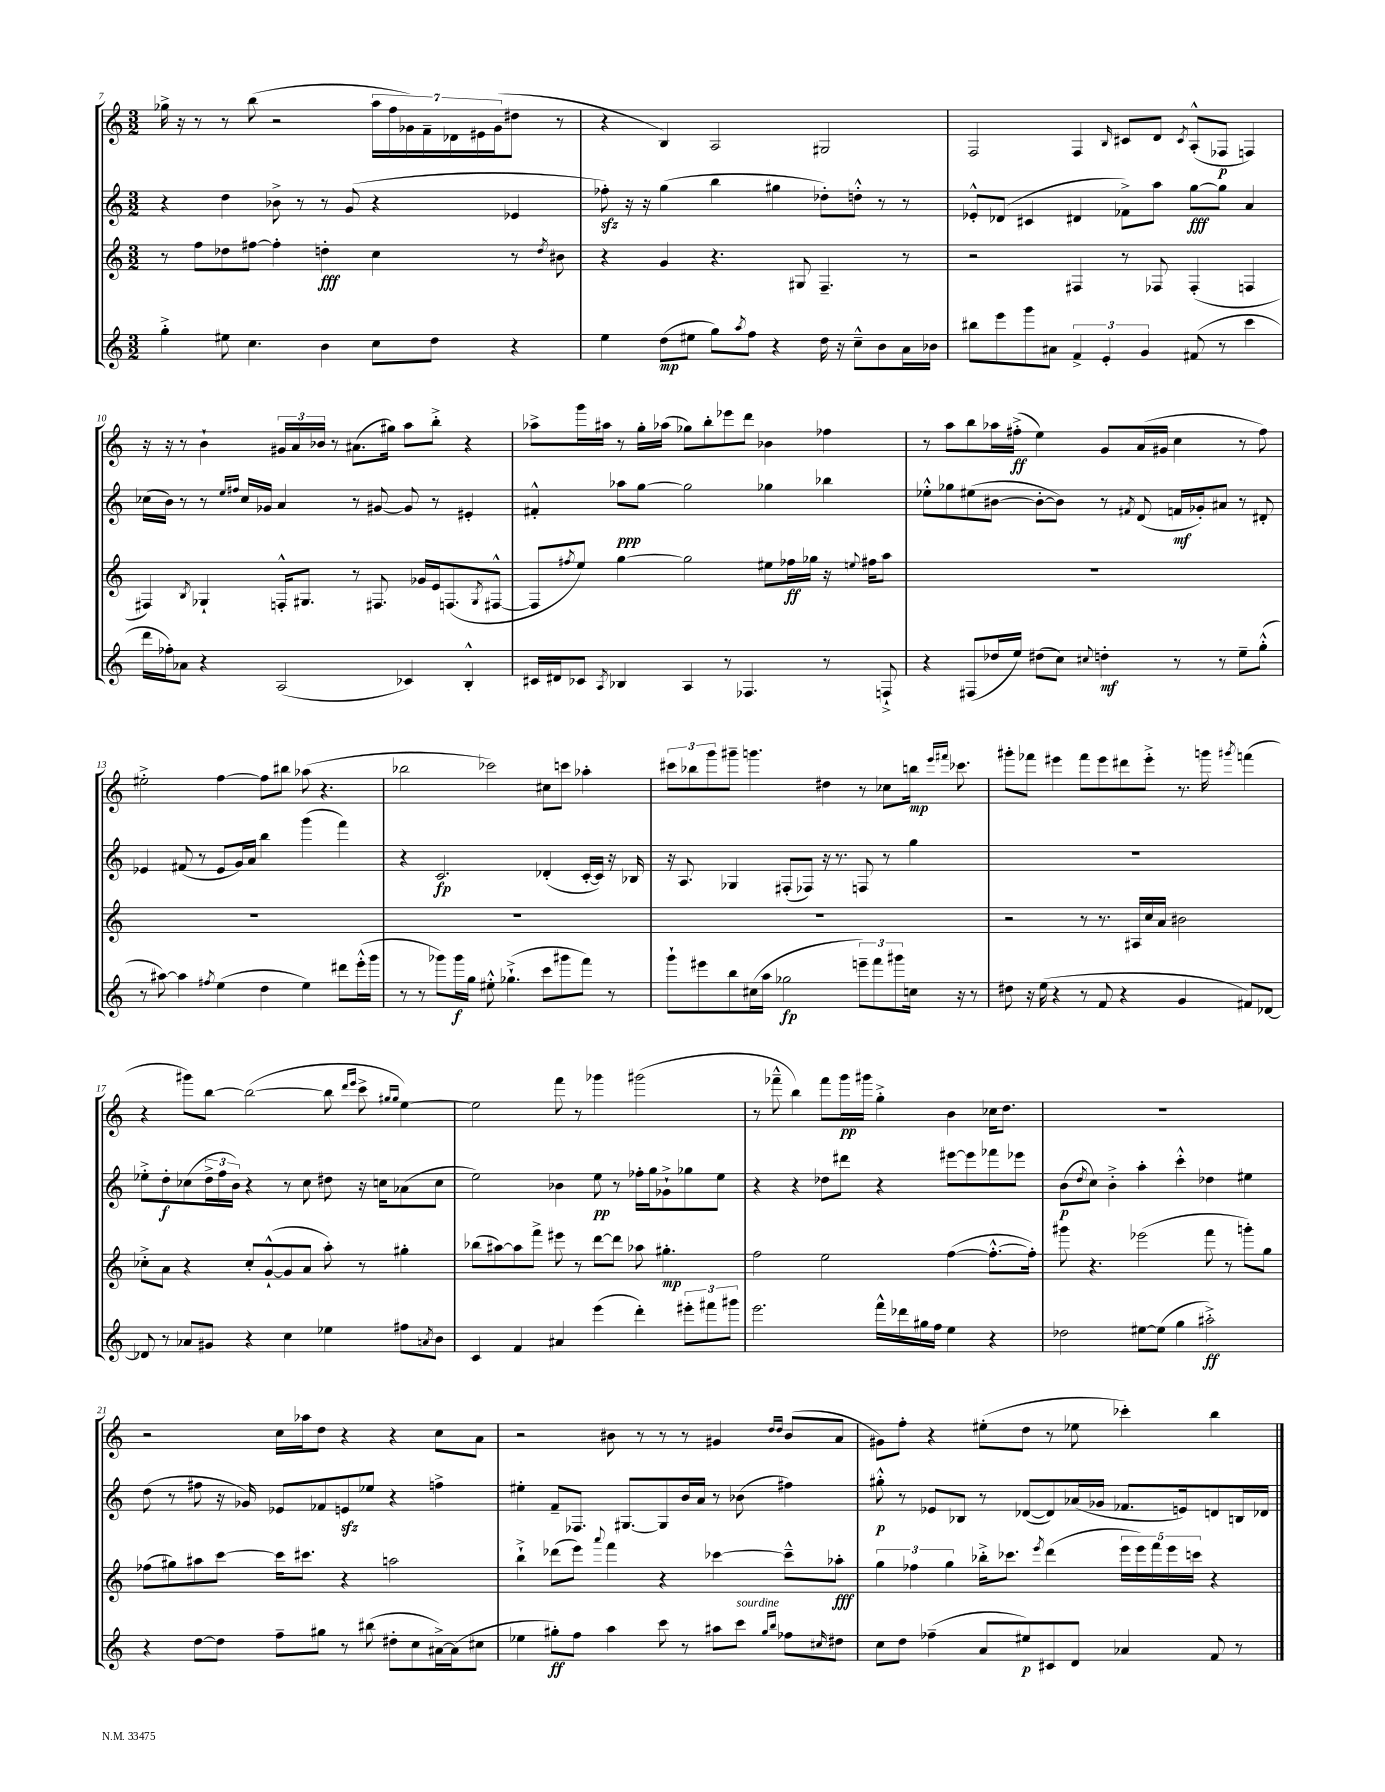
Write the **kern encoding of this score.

**kern	**kern	**kern	**kern
*staff4	*staff3	*staff2	*staff1
*clefG2	*clefG2	*clefG2	*clefG2
*k[]	*k[]	*k[]	*k[]
*M3/2	*M3/2	*M3/2	*M3/2
4gg'^	8r	4r	16gg-^
.	.	.	16r
.	8ff	.	8r
8ee#	8dd-	4dd	8r
4.cc	[8ff#	.	(8bb
.	4ff#']	8b-^	2r
.	.	8r	.
4b	4dd'	8r	.
.	.	(8g	.
8cc	4cc	4r	28aa
.	.	.	28ff
.	.	.	28g-)
.	.	.	28f~
8dd	.	.	.
.	.	.	28d-
.	.	.	28e#
.	.	.	(28g-
4r	8r	4e-	8dd#
.	8qdd	.	.
.	8b#	.	8r
=	=	=	=
4ee	4r	8ff-')	4r
.	.	16r	.
.	.	16r	.
(8dd	4g	(4gg	4B)
8ee#	.	.	.
8gg)	4.r	4bb	2A
8qaa	.	.	.
8ff	.	.	.
4r	.	4gg#	.
.	8G#	.	.
16dd	4.F~	8dd-')	2G#
16r	.	.	.
8cc~^^	.	8dd'^^	.
8b	.	8r	.
16a	8r	8r	.
16b-	.	.	.
=	=	=	=
8bb#	2r	8e-'^^	2F
8eee	.	(8d-	.
8ggg	.	4c#	.
8a#	.	.	.
6f^	4F#	4d#	4F
6e'	.	.	.
.	.	.	16qqB
.	8r	8f-^)	8c#
6g	.	.	.
.	8F-	8aa	8d
.	.	.	8qc#
(8f#	(4F-'	[8gg	(8A'^^
8r	.	8gg]	8F-
4ccc	4F	4a	4F)
=	=	=	=
16ddd	4F#)	(16cc-	16r
16ff-')	.	16b)	16r
8a-	.	8r	8r
.	8qB	.	.
4r	4G-`	8r	4b`
.	.	16qqee	.
.	.	16qqff#	.
.	.	16cc-	.
.	.	16g-	.
(2A	16F'^^	4a	24g#
.	.	.	24a
.	8.G#	.	.
.	.	.	24b-
.	.	.	8r
.	8r	8r	(8.a#
.	8.F#	[8g#	.
.	.	.	16gg#)
4c-)	.	8g#]	8aa
.	16g-	.	.
.	16e	8r	8bb'^
.	(8.F	.	.
4B'^^	.	4e#'	4r
.	8qG#	.	.
.	[8F#^^	.	.
=	=	=	=
16c#	8F#]	4f#'^^	8aa-^
16d#	.	.	.
.	8qff#	.	.
8c-	8ee)	.	16ggg
.	.	.	16aa#
8qA	.	.	.
4B-	[4gg	8aa-	8r
.	.	[8gg	16gg'
.	.	.	(16aa-
4A	2gg]	2gg]	8gg-)
.	.	.	8bb'
8r	.	.	8eee-
4.F-	.	.	8ddd
.	8ee#	4gg-	4b-
.	16ff-	.	.
.	16gg-	.	.
8r	16r	4bb-	4ff-
.	8qqee	.	.
.	16ff#	.	.
8F`^	8aa	.	.
=	=	=	=
4r	1.r	8ee-'^^	8r
.	.	8gg-	8aa
(8F#	.	(8ee#	8bb
16dd-	.	[8b#	16aa-
16ee)	.	.	(16ff#'^
(8dd#	.	8b#'_	4ee)
8cc)	.	8b#])	.
8qqcc#	.	.	.
4dd'	.	8r	8g
.	.	8qf#	.
.	.	(8d	(16a
.	.	.	16g#
8r	.	16f	4cc
.	.	16g-')	.
8r	.	8a#	.
8ee~	.	8r	8r
(8gg'^^	.	8d#'	8ff#)
=	=	=	=
8r	1.r	4e-	2ee#'^
[8aa#)	.	.	.
4aa#]	.	(8f#	.
.	.	8r	.
8qff#	.	.	.
(4ee	.	8e-	[4ff
.	.	16g)	.
.	.	16a	.
4dd	.	4bb	8ff]
.	.	.	8bb#
4ee)	.	(4ggg	(8aa-
.	.	.	4.r
8ddd#	.	4fff)	.
(16eee'^^	.	.	.
16ggg	.	.	.
=	=	=	=
8r	1.r	4r	2bb-
8r	.	.	.
8ggg-)	.	2.c	.
16ggg-	.	.	.
16gg	.	.	.
8ee#'^^	.	.	2ccc-)
(4.gg-`^	.	.	.
8ccc	.	(4d-'	8cc#
8ggg#	.	.	8ccc
8fff)	.	[16c'	4aa-'
.	.	16c])	.
8r	.	16r	.
.	.	16B-	.
=	=	=	=
8ggg`	1.r	16r	12ccc#
.	.	8.A	.
.	.	.	12bb-
8eee#	.	.	.
.	.	.	12ggg
8bb	.	4G-	8ggg#~
(16cc#	.	.	4.ggg
16aa	.	.	.
2gg-	.	(8F#'	.
.	.	8F-)	.
.	.	16r	4dd#
.	.	8.r	.
12eee~)	.	8F	8r
12fff	.	.	.
.	.	8r	8cc-
12ggg#	.	.	.
16cc	.	4gg	16bb
.	.	.	16qqeee
.	.	.	16qqfff#
16r	.	.	8.ccc-
8r	.	.	.
=	=	=	=
8dd#	2r	1.r	8ggg#'
16r	.	.	8fff-
(16ee	.	.	.
4r	.	.	4eee#
8r	8r	.	8fff-
8f	8.r	.	8eee#
4r	.	.	8ddd#
.	16A#	.	.
.	16cc	.	8eee#'^
.	16a	.	.
4g	2b#	.	8.r
.	.	.	16ggg
.	.	.	8qggg#
8f#)	.	.	(4fff
[8d-	.	.	.
=	=	=	=
8d-]	8cc-'^	8ee-'^	4r
8r	8a	8dd'	.
8a-	4r	(8cc-	8ggg#)
8g#	.	24dd^	[8bb
.	.	24ff	.
.	.	24b)	.
4r	8cc-'	4r	(2bb_
.	([8g`^^	.	.
4cc	8g]	8r	.
.	8a	8cc-	.
4ee-	8aa')	8dd#	8bb]
.	.	.	16qqddd
.	.	.	16qqeee
.	8r	16r	8ccc^
.	.	16cc	.
.	.	.	16qqgg#
.	.	.	16qqgg#
8ff#	4gg#'	(8a-	[4ee)
8qa	.	.	.
8b	.	8cc	.
=	=	=	=
4c	(8bb-	2ee)	2ee]
.	[8aa#)	.	.
4f	8aa#]	.	.
.	8fff^	.	.
4a#	8eee#	4b-	8fff
.	8r	.	8r
(4eee	[8ddd	8ee	4ggg-
.	8ddd]	8r	.
4ddd')	8aa-	16ff-'	(2ggg#
.	.	16gg	.
.	4.gg#'	8g-`^	.
12eee#'	.	8gg-	.
12fff#	.	.	.
.	.	8ee	.
12ggg#	.	.	.
=	=	=	=
2.eee	2ff	4r	8r
.	.	.	8fff-~^^
.	.	4r	4bb)
.	2ee	8dd-	8fff-
.	.	8ddd#	16ggg
.	.	.	16ggg#
16fff^^	.	4r	4gg'^
16ddd-	.	.	.
16gg#	.	.	.
16ff	.	.	.
4ee	([4ff	[8eee#	4b
.	.	8eee#]	.
4r	8.ff'^^_	8fff-	16cc-
.	.	.	8.dd
.	.	8eee-	.
.	16ff'])	.	.
=	=	=	=
2dd-	8ggg#	(8b	1.r
.	.	8qdd	.
.	4.r	8cc)	.
.	.	4b'^	.
[8ee#	(2eee-	4aa'	.
(8ee#]	.	.	.
4gg	.	4ccc'^^	.
2aa#'^)	8fff	4dd-	.
.	8r	.	.
.	8ggg')	4ee#	.
.	8gg	.	.
=	=	=	=
4r	(8ff-	(8dd	2r
.	8gg#)	8r	.
[8dd	8aa#	8ff#	.
8dd]	[8ccc	16r	.
.	.	16g-)	.
8ff~	16ccc]	8e-	16cc
.	8.ccc#	.	16aa-
8gg#	.	8f-	8dd
8r	4r	8e	4r
(8bb#	.	8ee-	.
8dd#'	2aa	4r	4r
8cc	.	.	.
[16a#^)	.	4ff^	8cc
(16a#]	.	.	.
8cc#	.	.	8a
=	=	=	=
4ee-	4bb`^	4ee#'	2r
8gg#')	(8ddd-	8f~	.
8ff	8eee)	8.F-	.
.	8qqaaa	.	.
4aa	4fff	.	8b#
.	.	[8.G#	.
.	.	.	8r
8ccc	4r	8G#]	8r
8r	.	16b	8r
.	.	16a	.
8aa#	[4ccc-	8r	4g#
8ccc	.	(8b-	.
16qqgg#	.	.	16qqdd
16qqbb	.	.	16qqdd
8ff-	8ccc-~^^]	4ff#)	(8b#
16qqcc#	.	.	.
8dd#	8aa-'	.	8a
=	=	=	=
8cc	6gg	8gg#'^^	8g#)
8dd	.	8r	8ff'
.	6ff-	.	.
(4ff-~	.	8e-	4r
.	6gg	.	.
.	.	8B-	.
8a	16bb-'^	8r	(8ee#'
.	8.ccc-	.	.
8ee#)	.	([8d-	8dd
.	8qeee	.	.
8c#	(4ddd	8d-])	8r
8d	.	(16a-	8ee-
.	.	16g-	.
4a-	20eee	8.f-	4ccc-')
.	20eee)	.	.
.	20fff	.	.
.	20eee	.	.
.	.	16e)	.
.	20ccc	.	.
8f	4r	8d	4bb
8r	.	16B	.
.	.	16d-	.
==	==	==	==
*-	*-	*-	*-
